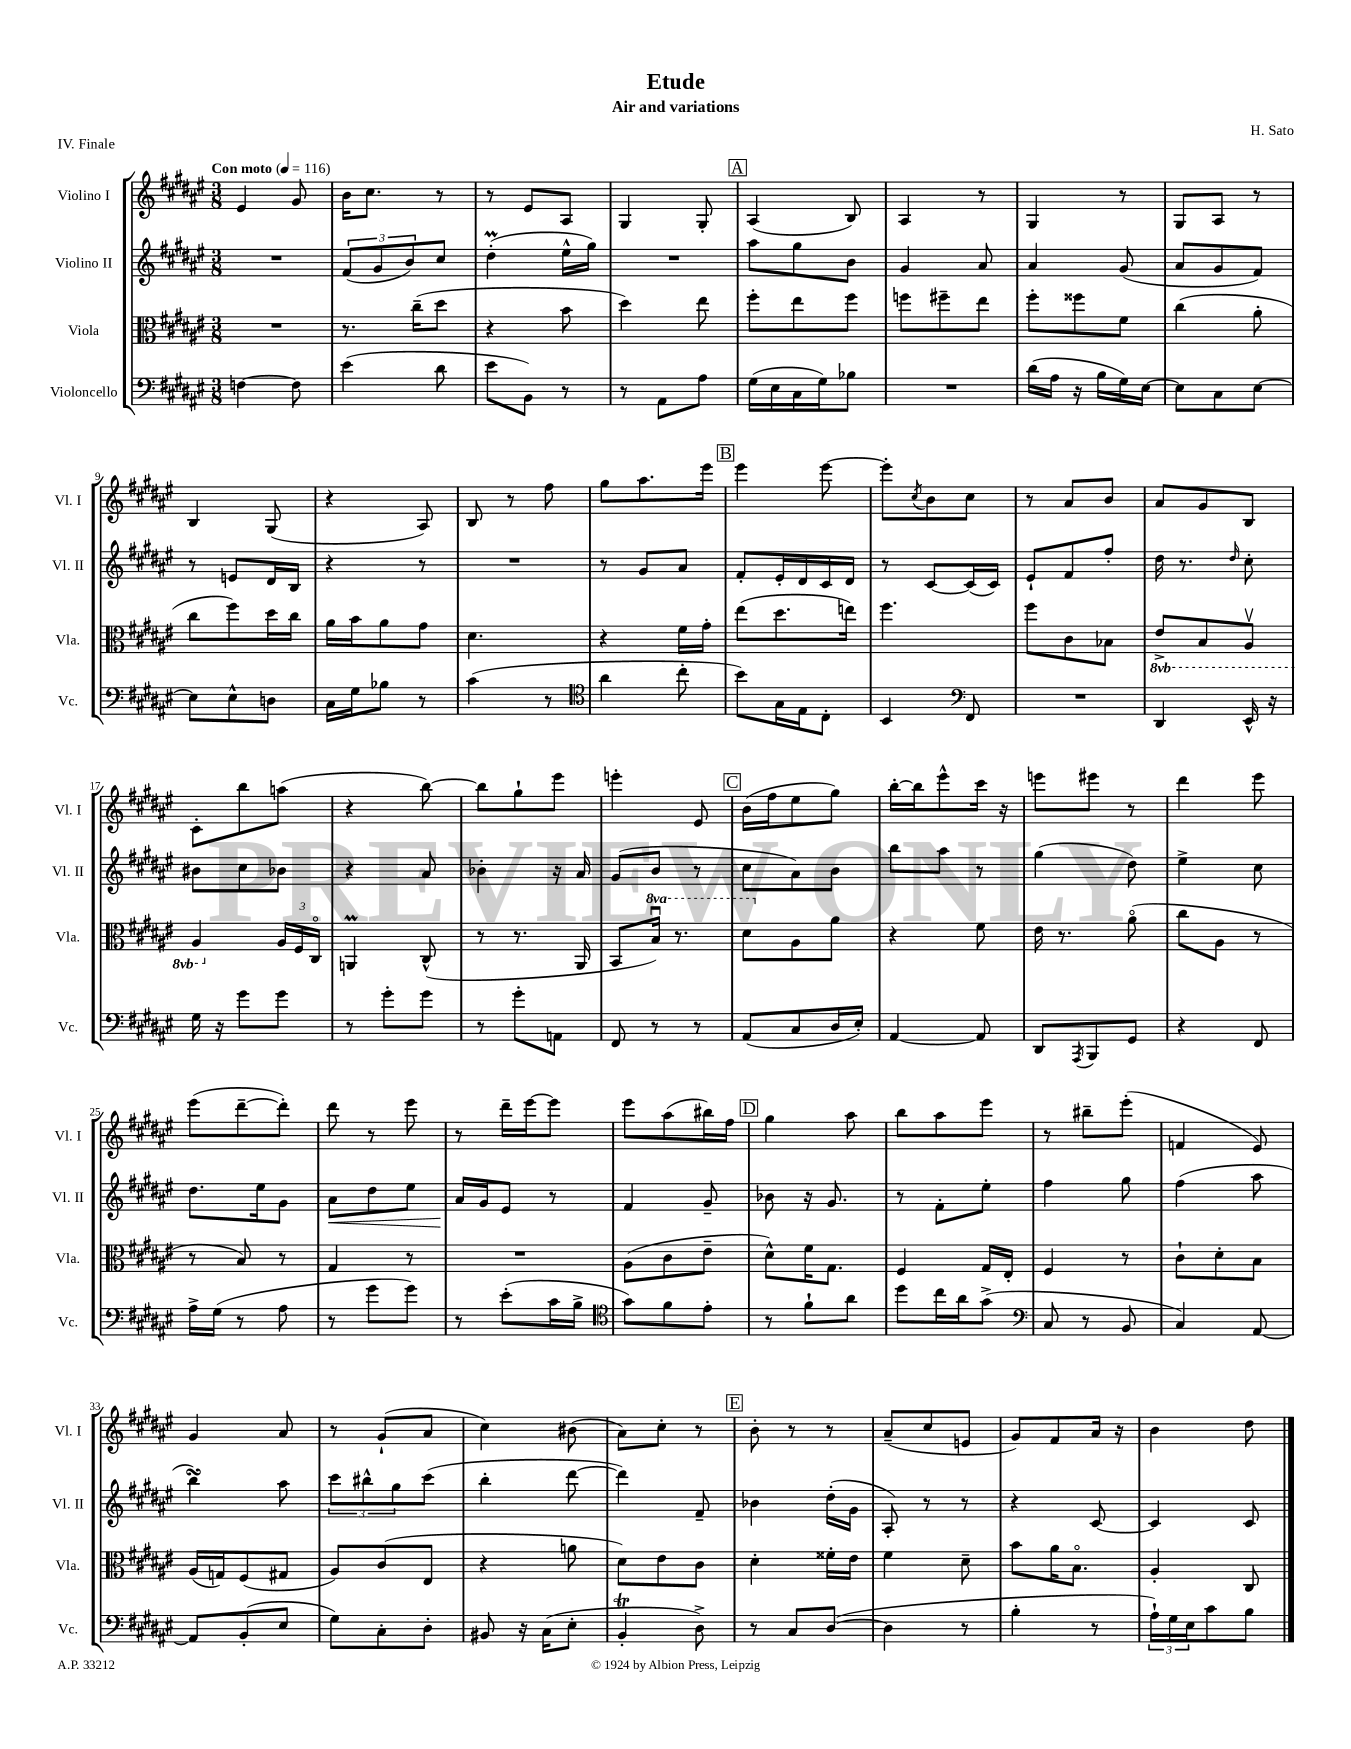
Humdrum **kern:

**kern	**kern	**kern	**dynam	**kern
*part4	*part3	*part2	*part2	*part1
*staff4	*staff3	*staff2	*staff2	*staff1
*I"Violoncello	*I"Viola	*I"Violino II	*	*I"Violino I
*I'Vc.	*I'Vla.	*I'Vl. II	*	*I'Vl. I
*clefF4	*clefC3	*clefG2	*	*clefG2
*k[f#c#g#d#a#e#]	*k[f#c#g#d#a#e#]	*k[f#c#g#d#a#e#]	*	*k[f#c#g#d#a#e#]
*M3/8	*M3/8	*M3/8	*	*M3/8
*MM116	*MM116	*MM116	*	*MM116
=1	=1	=1	=1	=1
!	!	!	!	!LO:TX:a:B:t=Con moto
[4Fn\	4.r	4.r	.	4e#/
8F\]	.	.	.	8g#/
=2	=2	=2	=2	=2
(4e#\	8.r	(12f#/L	.	16b\KL
.	.	.	.	8.cc#\J
.	.	12g#/	.	.
.	.	12b/)	.	.
.	(16cc#~\KL	.	.	.
8d#\	8dd#\J	8cc#/J	.	8r
=3	=3	=3	=3	=3
8e#\L	4r	(4dd#M'\	.	8r
8BB\J)	.	.	.	8e#/L
8r	8b\	16ee#^^\LL	.	8A#/J
.	.	16gg#\JJ)	.	.
=4	=4	=4	=4	=4
8r	4dd#\)	4.r	.	4G#/
8AA#\L	.	.	.	.
8A#\J	8ee#\	.	.	8G#'/
!!LO:REH:place=s1:t=A
=5	=5	=5	=5	=5
(16G#\LL	8ff#'\L	8aa#\L	.	(4A#/
16E#\	.	.	.	.
16C#\	8ee#\	8gg#\	.	.
16G#\J)	.	.	.	.
8B-X\J	8ff#\J	8b\J	.	8B/)
=6	=6	=6	=6	=6
4.r	8ffn\L	4g#/	.	4A#/
.	8ff#X~\	.	.	.
.	8ee#\J	8a#/	.	8r
=7	=7	=7	=7	=7
(16d#\LL	8ff#'\L	4a#/	.	4G#/
16A#\JJ	.	.	.	.
16r	8ff##X\	.	.	.
16B\LL	.	.	.	.
16G#\)	8f#\J	(8g#/	.	8r
[16E#\JJ	.	.	.	.
=8	=8	=8	=8	=8
8E#\L]	(4cc#\	8a#/L	.	8G#/L
8C#\	.	8g#/	.	8A#/J
[8E#\J	8a#'\	8f#/J)	.	8r
!!LO:LB:g=z
=9	=9	=9	=9	=9
8E#\L]	8cc#\L	8r	.	4B/
8E#^^\	8ff#\)	8en/L	.	.
8Dn\J	16dd#\L	16d#/L	.	(8G#/
.	16cc#\JJ	16B/JJ	.	.
=10	=10	=10	=10	=10
16C#\LL	16a#\LL	4r	.	4r
16G#\J	16b\J	.	.	.
8B-X\J	8a#\	.	.	.
8r	8g#\J	8r	.	8A#/)
=11	=11	=11	=11	=11
(4c#\	4.d#\	4.r	.	8B/
.	.	.	.	8r
8r	.	.	.	8ff#\
=12	=12	=12	=12	=12
*clefC4	*	*	*	*
4a#\	4r	8r	.	8gg#\L
.	.	8g#/L	.	8.aa#\
8cc#'\	16f#\LL	8a#/J	.	.
.	16g#'\JJ	.	.	16eee#\Jk
!!LO:REH:place=s1:t=B
=13	=13	=13	=13	=13
8b\L)	(8ee#\L	8f#'/L	.	4eee#\
16G#\L	8.dd#\	16e#'/L	.	.
16E#\J	.	16d#/	.	.
8C#'\J	.	16c#/	.	[8eee#\
.	16een\Jk)	16d#/JJ	.	.
=14	=14	=14	=14	=14
4BB/	4.ff#\	8r	.	8eee#'\L]
.	.	.	.	8qcc#/
.	.	[8c#/L	.	8b\
*clefF4	*	*	*	*
8FF#/	.	(16c#/L]	.	8cc#\J
.	.	16c#/JJ)	.	.
=15	=15	=15	=15	=15
4.r	8ff#\L	8e#`/L	.	8r
.	8c#\	8f#/	.	8a#/L
.	8B-X\J	8ff#'/J	.	8b/J
=16	=16	=16	=16	=16
*	*8ba	*	*	*
4DD#/	8E#^/L	16dd#\	.	8a#/L
.	.	8.r	.	.
.	8BB/	.	.	8g#/
.	.	16qqdd#/	.	.
16EE#^^/	8AA#v/J	8cc#'\	.	8B/J
16r	.	.	.	.
!!LO:LB:g=z
=17	=17	=17	=17	=17
16G#\	4AA#/	8b#X\L	.	8c#'\L
16r	.	.	.	.
8g#\L	.	8cc#\	.	8bb\
*	*X8ba	*	*	*
8g#\J	24A#/LL	8b-X\J	.	(8aan\J
.	24F#/	.	.	.
.	24C#/JJ	.	.	.
=18	=18	=18	=18	=18
8r	4AAnM/	4r	.	4r
8g#'\L	.	.	.	.
8g#\J	(8C#^^/	8a#/	.	[8bb\)
=19	=19	=19	=19	=19
8r	8r	4b-X'\	.	8bb\L]
8g#'\L	8.r	.	.	8gg#`\
8AAn\J	.	16r	.	8eee#\J
.	16AA#/	16a#/	.	.
=20	=20	=20	=20	=20
8FF#/	8BB/L	(8g#/L	.	4eeen'\
*	*8va	*	*	*
8r	16bu/Jk)	8b/J	.	.
.	8.r	.	.	.
8r	.	8r	.	8e#/
!!LO:REH:place=s1:t=C
=21	=21	=21	=21	=21
(8AA#/L	8dd#\L	8cc#\L	.	(16b\LL
.	.	.	.	16ff#\J
*	*X8va	*	*	*
8C#/	8A#\	8a#\)	.	8ee#\
16D#/L	8a#\J	8b\J	.	8gg#\J)
16E#'/JJ)	.	.	.	.
=22	=22	=22	=22	=22
[4AA#/	4r	8bb\L	.	[16bb'\LL
.	.	.	.	16bb\J]
.	.	8aa#\J	.	8eee#^^\
8AA#/]	8f#\	8r	.	16ccc#\Jk
.	.	.	.	16r
=23	=23	=23	=23	=23
8DD#/L	16e#\	(4gg#\	.	8eeen\L
.	8.r	.	.	.
8qAAA#/	.	.	.	.
8BBB/	.	.	.	8eee#X\J
8GG#/J	(8a#\	8dd#\)	.	8r
=24	=24	=24	=24	=24
4r	8cc#\L	4ee#^\	.	4ddd#\
.	8A#\J	.	.	.
8FF#/	8r	8cc#\	.	8eee#\
!!LO:LB:g=z
=25	=25	=25	=25	=25
16A#^\LL	8r	8.dd#\L	.	(8eee#\L
(16G#\JJ	.	.	.	.
8r	8B/)	.	.	[8ddd#~\
.	.	16ee#\k	.	.
8A#\	8r	8g#\J	.	8ddd#'\J])
=26	=26	=26	=26	=26
!	!	!	!LO:HP:b	!
8r	4G#/	8a#\L	<	8ddd#\
8g#\L	.	8dd#\	.	8r
8g#\J)	8r	8ee#\J	.	8eee#\
=27	=27	=27	=27	=27
8r	4.r	16a#/LL	.	8r
.	.	16g#/J	[	.
(8e#'\L	.	8e#/J	.	16ddd#~\LL
.	.	.	.	[16eee#\J
16c#\L	.	8r	.	8eee#\J]
16B^\JJ	.	.	.	.
=28	=28	=28	=28	=28
*clefC4	*	*	*	*
8g#\L)	(8A#\L	4f#/	.	8eee#\L
8f#\	8c#\	.	.	(8aa#\
8e#'\J	8e#~\J	8g#~/	.	16bb#X\L)
.	.	.	.	16ff#\JJ
!!LO:REH:place=s1:t=D
=29	=29	=29	=29	=29
8r	8d#^^\L)	8b-X\	.	4gg#\
8f#`\L	16f#\K	16r	.	.
.	8.G#\J	8.g#/	.	.
8a#\J	.	.	.	8aa#\
=30	=30	=30	=30	=30
8dd#\L	4F#/	8r	.	8bb\L
16cc#\L	.	8f#'\L	.	8aa#\
16a#\J	.	.	.	.
(8g#^\J	16G#/LL	8ee#'\J	.	8eee#\J
.	16E#'/JJ	.	.	.
=31	=31	=31	=31	=31
*clefF4	*	*	*	*
8C#/	4F#/	4ff#\	.	8r
8r	.	.	.	8bb#X~\L
8BB/	8r	8gg#\	.	(8eee#'\J
=32	=32	=32	=32	=32
4C#/)	8c#`\L	(4ff#\	.	4fn/
.	8d#'\	.	.	.
[8AA#/	8B\J	8aa#\	.	8e#/)
!!LO:LB:g=z
=33	=33	=33	=33	=33
8AA#/L]	(16A#/LL	4bbsSSs\)	.	4g#/
.	16Gn/J)	.	.	.
(8BB'/	(8F#/	.	.	.
8E#/J	8G#X/J	8aa#\	.	8a#/
=34	=34	=34	=34	=34
8G#\L)	8A#/L)	12ccc#\L	.	8r
.	.	12bb#X^^\	.	.
8C#'\	(8c#/	.	.	(8g#`/L
.	.	12gg#\	.	.
8D#'\J	8E#/J	(8ccc#\J	.	8a#/J
=35	=35	=35	=35	=35
8BB#X/	4r	4bb'\	.	4cc#\)
16r	.	.	.	.
(16C#\KL	.	.	.	.
8E#'\J	8an\	[8ddd#\	.	(8b#X\
=36	=36	=36	=36	=36
4BBT'/	8d#\L)	4ddd#\])	.	8a#\L)
.	8e#\	.	.	8cc#'\J
8D#^\)	8c#\J	8f#~/	.	8r
!!LO:REH:place=s1:t=E
=37	=37	=37	=37	=37
8r	4d#'\	4b-X\	.	8b'\
8C#/L	.	.	.	8r
([8D#/J	16f##X'\LL	(16dd#'\LL	.	8r
.	16e#\JJ	16g#\JJ	.	.
=38	=38	=38	=38	=38
4D#\]	4f#\	8A#'/)	.	(8a#~/L
.	.	8r	.	8cc#/
8r	8d#~\	8r	.	8en/J
=39	=39	=39	=39	=39
4B'\	8b\L	4r	.	8g#/L)
.	16a#\K	.	.	8f#/
.	8.B\J	.	.	.
8r	.	[8c#/	.	16a#/Jk
.	.	.	.	16r
=40	=40	=40	=40	=40
24A#`\LL)	4A#'/	4c#/]	.	4b\
24G#\	.	.	.	.
24E#\J	.	.	.	.
8c#\	.	.	.	.
8B\J	8C#/	8c#/	.	8dd#\
==	==	==	==	==
*-	*-	*-	*-	*-
